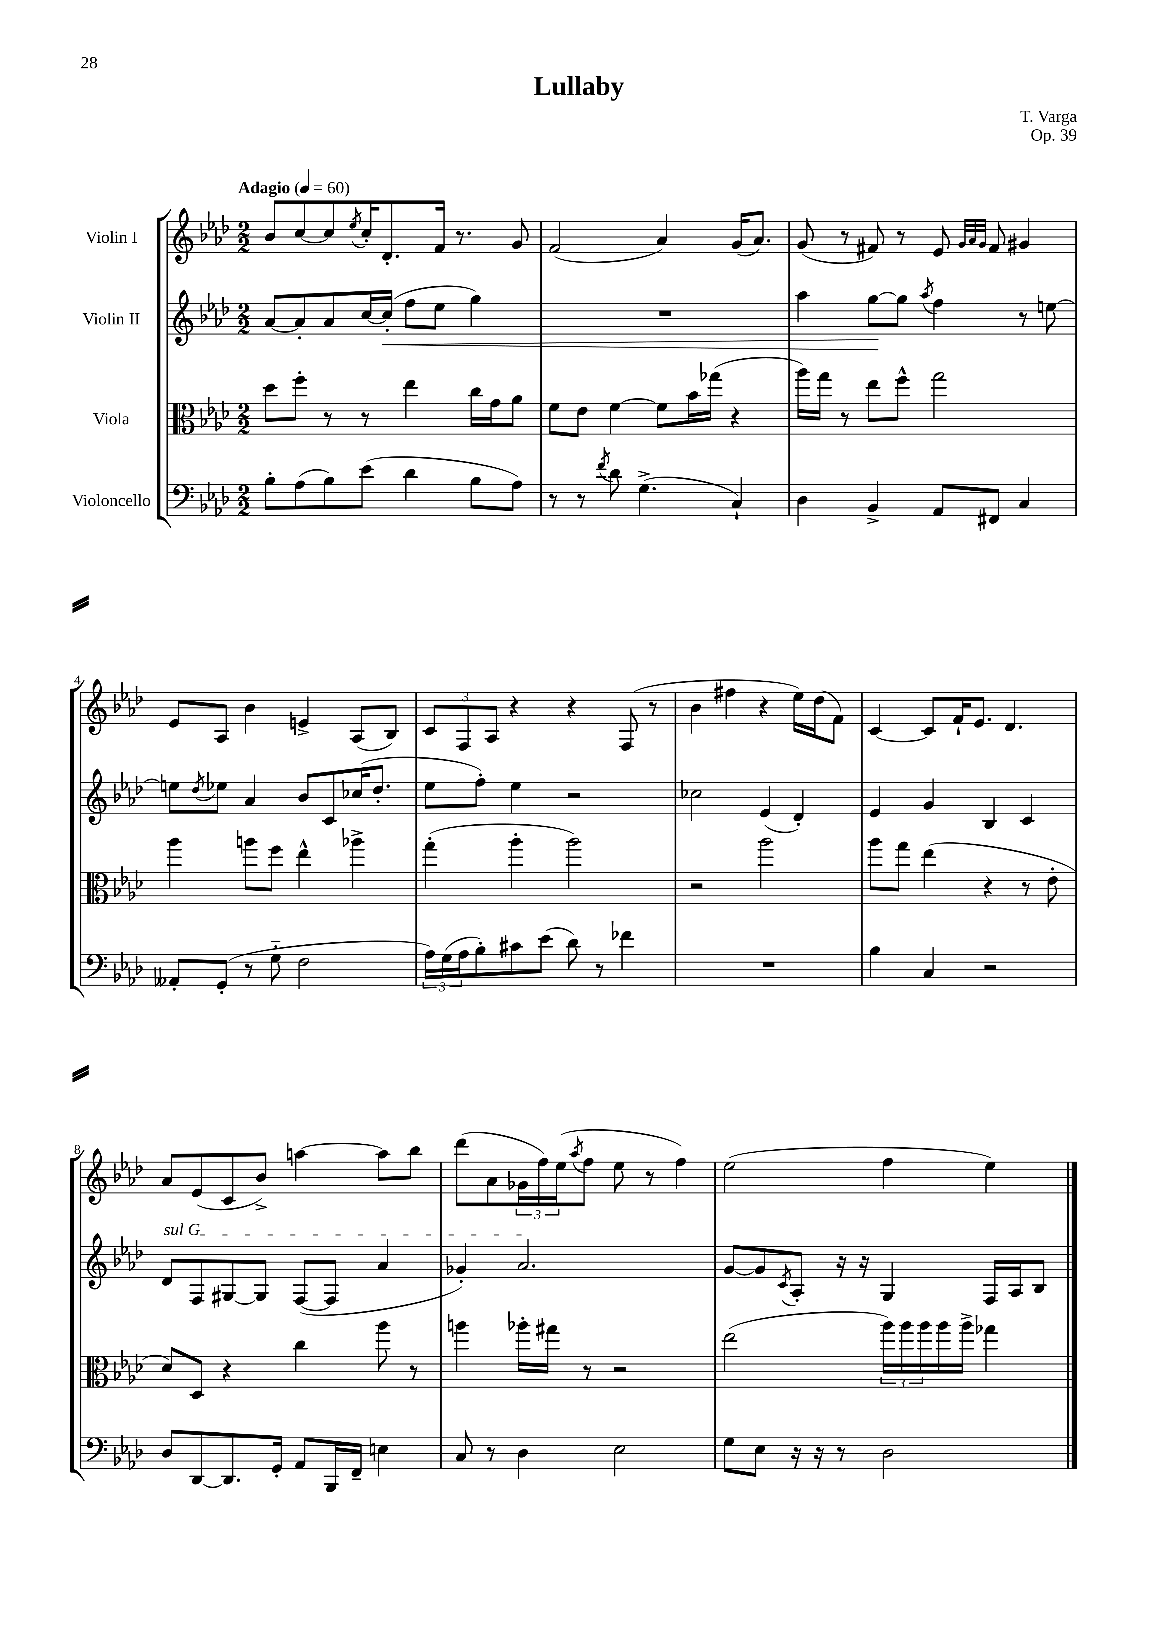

**kern	**kern	**kern	**dynam	**kern
*part4	*part3	*part2	*part2	*part1
*staff4	*staff3	*staff2	*staff2	*staff1
*I"Violoncello	*I"Viola	*I"Violin II	*	*I"Violin I
*clefF4	*clefC3	*clefG2	*	*clefG2
*k[b-e-a-d-]	*k[b-e-a-d-]	*k[b-e-a-d-]	*	*k[b-e-a-d-]
*M2/2	*M2/2	*M2/2	*	*M2/2
*MM60	*MM60	*MM60	*	*MM60
=1	=1	=1	=1	=1
!	!	!	!	!LO:TX:a:B:t=Adagio
8B-'\L	8dd-\L	[8a-/L	.	8b-/L
(8A-\	8ff'\J	8a-'/]	.	[8cc/
8B-\)	8r	8a-/	.	8cc/]
.	.	.	.	8qee-/
(8e-\J	8r	[16cc/L	.	16cc'/K
!	!	!	!LO:HP:b	!
.	.	(16cc'/JJ]	<	8.d-'/
4d-\	4ee-\	8ff\L	.	.
.	.	8ee-\J	.	16f/Jk
.	.	.	.	8.r
8B-\L	16cc\LL	4gg\)	.	.
.	16g\J	.	.	.
8A-\J)	8a-\J	.	.	8g/
=2	=2	=2	=2	=2
8r	8f\L	1r	.	(2f/
8r	8e-\J	.	.	.
8qf/	.	.	.	.
8d-\	[4f\	.	.	.
(4.G^\	.	.	.	.
.	8f\L]	.	.	4a-/)
.	16b-\L	.	.	.
.	(16gg-X\JJ	.	.	.
4C`/)	4r	.	.	(16g/KL
.	.	.	.	8.a-/J)
=3	=3	=3	=3	=3
4D-\	16aa-\LL)	4aa-\	.	(8g/
.	16gg\JJ	.	.	.
.	8r	.	.	8r
4BB-^/	8ee-\L	[8gg\L	.	8f#X/)
.	8ff^^\J	8gg\J]	[	8r
.	.	8qaa-/	.	.
8AA-/L	2gg\	4ff\	.	8e-/
.	.	.	.	32qqg/LLL
.	.	.	.	32qqa-/
.	.	.	.	32qqg/JJJ
8FF#X/J	.	.	.	8f#/
4C/	.	8r	.	4g#X/
.	.	[8een\	.	.
!!LO:LB:g=z
=4	=4	=4	=4	=4
8AA--X'/L	4aa-\	8een\L]	.	8e-/L
.	.	8qdd-/	.	.
(8GG'/J	.	8ee-X\J	.	8A-/J
8r	8aan\L	4a-/	.	4b-\
8G\	8ff\J	.	.	.
2F\	4ee-^^\	8b-/L	.	4en^/
.	.	8c/	.	.
.	4aa-X^\	(16cc-X/K	.	(8A-/L
.	.	8.dd-'/J	.	.
.	.	.	.	8B-/J)
=5	=5	=5	=5	=5
24A-\LL)	(4gg'\	8ee-\L	.	12c/L
(24G\	.	.	.	.
24A-\J	.	.	.	12F/
8B-'\)	.	8ff'\J)	.	.
.	.	.	.	12A-/J
8c#X\	4aa-'\	4ee-\	.	4r
(8e-\J	.	.	.	.
8d-\)	2aa-\)	2r	.	4r
8r	.	.	.	.
4f-X\	.	.	.	(8F/
.	.	.	.	8r
=6	=6	=6	=6	=6
1r	2r	2cc-X\	.	4b-\
.	.	.	.	4ff#X\
.	2aa-\	(4e-/	.	4r
.	.	4d-'/)	.	16ee-\LL)
.	.	.	.	(16dd-\J
.	.	.	.	8f\J)
=7	=7	=7	=7	=7
4B-\	8aa-\L	4e-/	.	[4c/
.	8gg\J	.	.	.
4C/	(4ee-\	4g/	.	8c/L]
.	.	.	.	16f`/K
.	.	.	.	8.e-/J
2r	4r	4B-/	.	.
.	.	.	.	4.d-/
.	8r	4c/	.	.
.	8e-'\	.	.	.
!!LO:LB:g=z
=8	=8	=8	=8	=8
!	!	!LO:TX:a:i:t=sul G	!	!
8D-/L	8d-/L)	8d-/L	.	8a-/L
[8DD-/	8D-/J	8F/	.	(8e-/
8.DD-/]	4r	[8G#X/	.	8c/
.	.	8G#/J]	.	8b-^/J)
16GG'/Jk	.	.	.	.
8AA-/L	4cc\	([8F/L	.	[4aan\
16BBB-/L	.	8F/J]	.	.
16FF~/JJ	.	.	.	.
4En\	8aa-\	4a-/	.	8aa\L]
.	8r	.	.	8bb-\J
=9	=9	=9	=9	=9
8C/	4aan\	4g-X'/)	.	(8ddd-\L
8r	.	.	.	8a-\
4D-\	16aa-X'\LL	2.a-/	.	24g-X\L
.	.	.	.	24ff\)
.	16gg#X\JJ	.	.	.
.	.	.	.	(24ee-\J
.	.	.	.	8qaa-/
.	8r	.	.	8ff\J
2E-\	2r	.	.	8ee-\
.	.	.	.	8r
.	.	.	.	4ff\)
=10	=10	=10	=10	=10
8G\L	(2ee-\	[8g/L	.	(2ee-\
8E-\J	.	8g/]	.	.
.	.	8qc/	.	.
16r	.	8A-'/J	.	.
16r	.	.	.	.
8r	.	16r	.	.
.	.	16r	.	.
2D-\	24aa-\LL)	4G/	.	4ff\
.	24aa-\	.	.	.
.	24aa-\	.	.	.
.	16aa-\	.	.	.
.	16aa-^\JJ	.	.	.
.	4gg-X\	16F/LL	.	4ee-\)
.	.	16A-/J	.	.
.	.	8B-/J	.	.
==	==	==	==	==
*-	*-	*-	*-	*-
